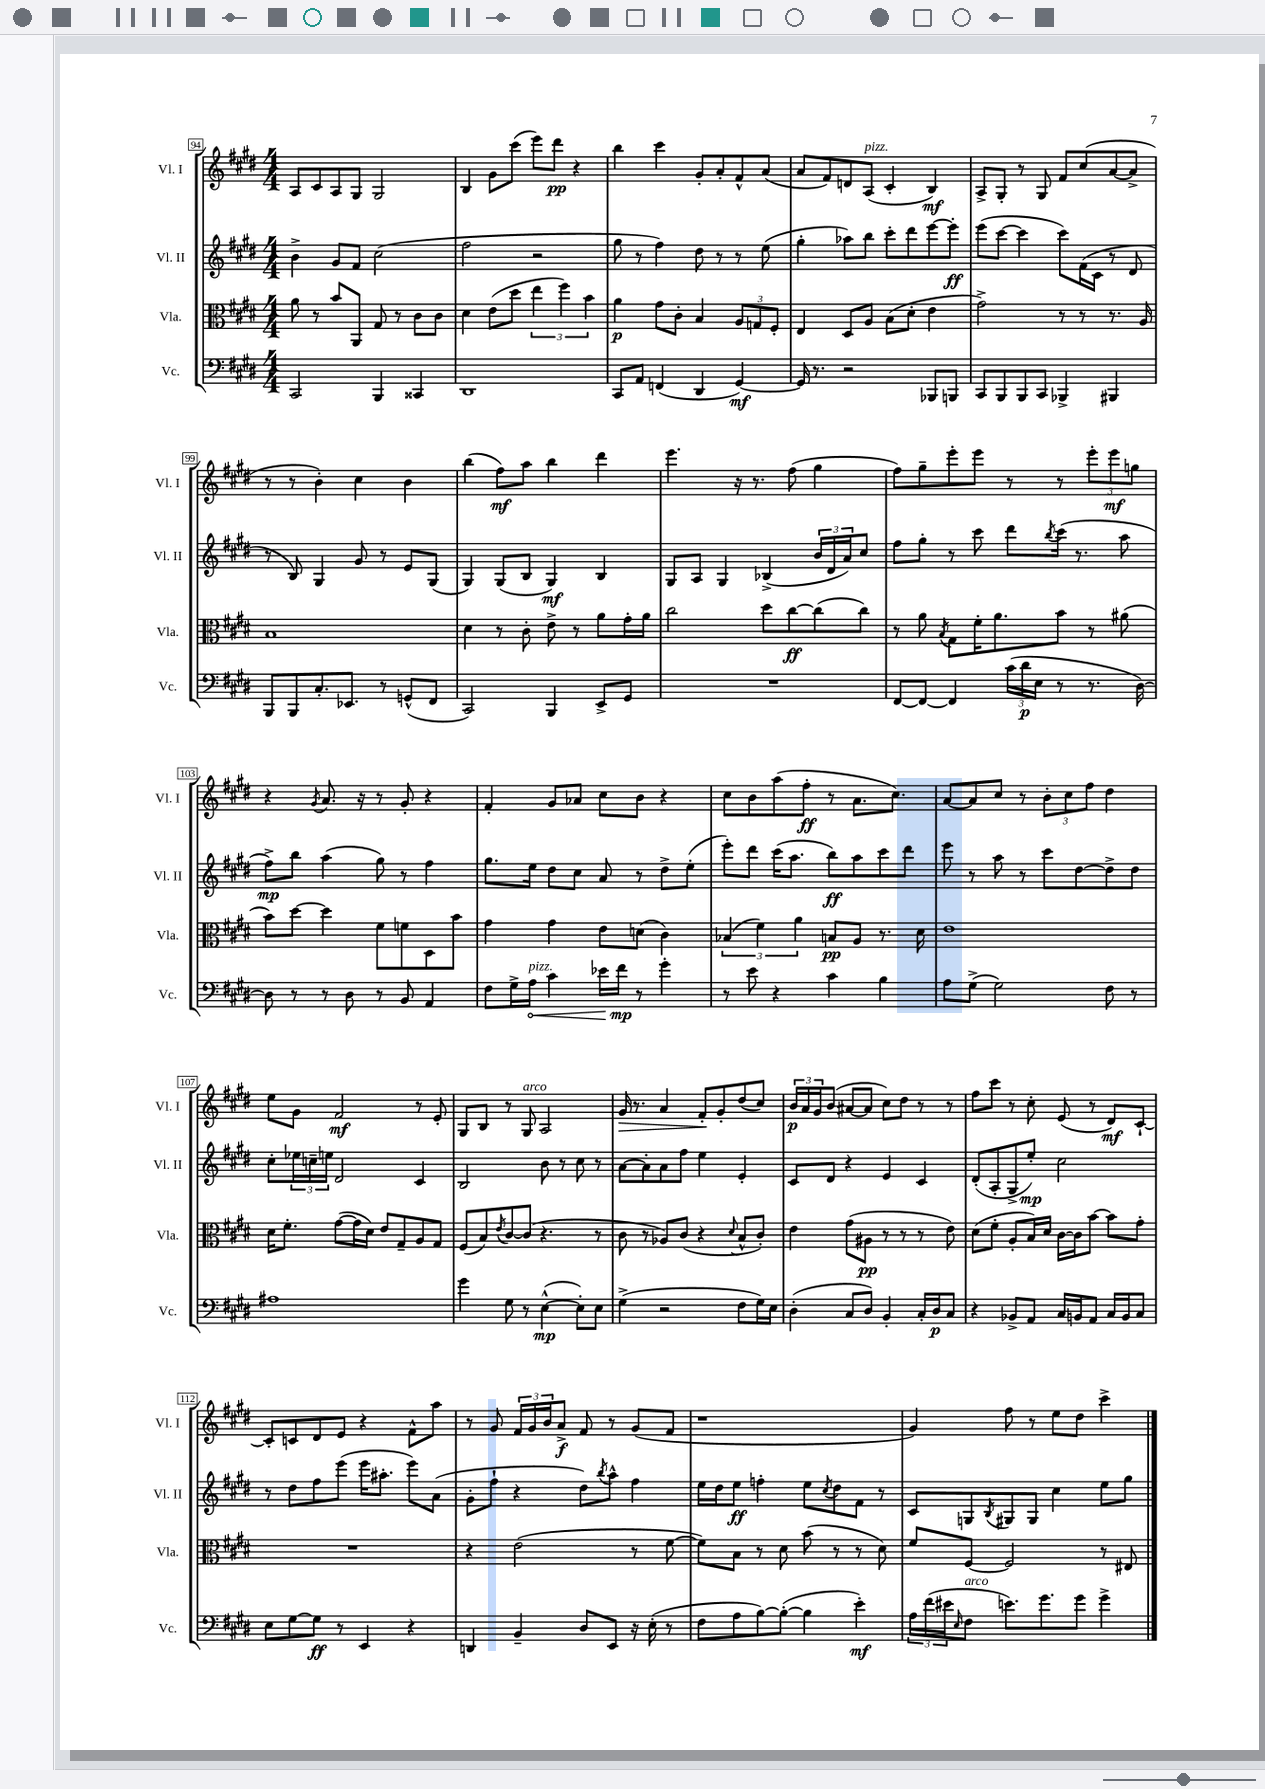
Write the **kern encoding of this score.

**kern	**kern	**kern	**kern
*staff4	*staff3	*staff2	*staff1
*clefF4	*clefC3	*clefG2	*clefG2
*k[f#c#g#d#]	*k[f#c#g#d#]	*k[f#c#g#d#]	*k[f#c#g#d#]
*M4/4	*M4/4	*M4/4	*M4/4
2CC#	8a	4b^	8A
.	8r	.	8c#
.	8b	8g#	8A
.	8AA	8f#	8G#
4BBB	8G#	(2cc#	2G#
.	8r	.	.
4CC##	8c#	.	.
.	8c#	.	.
=	=	=	=
1DD#	4d#	2ff#	4B
.	(8e	.	8g#
.	8dd#	.	(8ccc#
.	6ee	2r	8eee)
.	.	.	8ddd#
.	6ff#)	.	.
.	.	.	4r
.	6b	.	.
=	=	=	=
8CC#	4a	8gg#	4bb
8AA	.	8r	.
(4FF	8g#	4ff#)	4ccc#
.	8c#'	.	.
4DD#	4B	8dd#	8g#'
.	.	8r	8a'
[4GG#)	12A	8r	8f#^^
.	12G	.	.
.	.	(8ee	(8a
.	12F#'	.	.
=	=	=	=
16GG#]	4E	4gg#'	8a
8.r	.	.	.
.	.	.	8f#)
2r	8D#	8aa-)	8d
.	8A	8bb	(8A
.	(8B	8ccc#'	4c#'
.	8d#'	8ddd#	.
8BBB-	4e	[8eee	4B)
8BBB	.	8eee']	.
=	=	=	=
8CC#	2g#^)	(8eee	8A^
8BBB	.	[8ccc#	8G#'
8BBB	.	4ccc#]	8r
8CC#	.	.	8G#
4BBB-^	8r	8ccc#)	8f#
.	8r	(16f#	(8cc#
.	.	16c#	.
4BBB#	8.r	8r	[8a
.	.	8d#	8a^]
.	16A	.	.
=	=	=	=
8BBB	1B	8r	8r
8BBB	.	8B)	8r
8.C#'	.	4G#	4b')
8.EE-	.	.	.
.	.	8g#	4cc#
8r	.	8r	.
(8GG^^	.	8e	4b
8FF#	.	(8G#	.
=	=	=	=
2CC#)	4d#	4G#)	(4bb
.	8r	(8G#	8ff#)
.	8c#'	8B	8aa
4BBB	8e^	4G#)	4bb
.	8r	.	.
8EE^	8a	4B	4ddd#
8GG#	16g#'	.	.
.	16a	.	.
=	=	=	=
1r	2cc#	8G#	4.eee
.	.	8A	.
.	.	4G#	.
.	.	.	16r
.	.	.	8.r
.	8dd#	(4B-^	.
.	[8cc#	.	(8ff#
.	(8cc#]	24b	4gg#
.	.	24d#	.
.	.	24a)	.
.	8cc#)	8cc#	.
=	=	=	=
[8FF#	8r	8ff#	8ff#)
8FF#_	8a	8gg#'	8gg#~
.	8qB	.	.
4FF#]	8G#	8r	8eee'
.	16f#'	8ccc#	8eee
.	8.a	.	.
(24c#	.	8ddd#	8r
24d#	.	.	.
24E	.	.	.
.	.	8qbb	.
8r	8b	(16ccc#	8r
.	.	8.r	.
8.r	8r	.	12eee'
.	.	.	12eee
.	(8a#	8aa	.
.	.	.	12gg
[16D#)	.	.	.
=	=	=	=
8D#]	8b)	8ff#^)	4r
8r	[8dd#	8bb	.
.	.	.	8qg#
8r	4dd#]	(4aa	8.a
8D#	.	.	.
.	.	.	16r
8r	8f#	8gg#)	8r
8BB	8f	8r	8g#'
4AA	8D#	4ff#	4r
.	8b	.	.
=	=	=	=
8F#	4g#	8.gg#	4f#'
16G#^	.	.	.
16A	.	16ee	.
4c#	4g#	8dd#	8g#
.	.	8cc#	8a-
16e-	8e	8a	8cc#
16f#	.	.	.
8r	(8d	8r	8b
4g#'	4c#)	8dd#^	4r
.	.	(8ee'	.
=	=	=	=
8r	(6B-	8eee')	8cc#
8e	.	8ddd#	8b
.	6f#)	.	.
4r	.	(16ccc#	(8aa
.	.	8.aa	.
.	6a	.	.
.	.	.	8ff#'
4c#	8B	8bb)	8r
.	8A	8aa	8.a
4B	8.r	8ccc#	.
.	.	.	8.cc#)
.	.	8ddd#	.
.	16d#	.	.
=	=	=	=
8A	1e	8eee	[8a
(8G#^	.	8r	8a]
2G#)	.	8aa	8cc#
.	.	8r	8r
.	.	8ccc#	12b'
.	.	.	12cc#
.	.	[8dd#	.
.	.	.	12ff#
8F#	.	8dd#^]	4dd#
8r	.	8dd#	.
=	=	=	=
1A#	16d#	8cc#'	8ee
.	8.f#'	.	.
.	.	24ee-	8g#
.	.	24cc~	.
.	.	24ee	.
.	([8g#	2d#	2f#
.	16g#]	.	.
.	16d#)	.	.
.	8e	.	.
.	8G#~	.	.
.	8A	4c#	8r
.	8G#	.	8e'
=	=	=	=
4g#	(8F#	2B	8G#
.	8B)	.	8B
.	8qe	.	.
8G#	[8c#	.	8r
8r	(8c#]	.	8G#
([4E^^	4.r	8b	2A
.	.	8r	.
8E'])	.	8cc#	.
8E	8r	8r	.
=	=	=	=
(4G#^	8c#	[8a	16g#
.	.	.	8.r
.	8r	8a']	.
2r	8A-)	8a	4a
.	(8c#	8ff#	.
.	4r	4ee	8f#'
.	.	.	8g#'
.	8qqd#	.	.
8F#	8B^^	4e'	(8dd#
16G#)	8c#')	.	8cc#)
16E	.	.	.
=	=	=	=
(4D#'	4e	8c#	24b
.	.	.	24a
.	.	.	24g#
.	.	8d#	(8b
8C#	(8g#	4r	[8a#
8D#)	8A#	.	8a#]
4BB'	8r	4e	8cc#)
.	8r	.	8dd#
16C#'	8r	4c#	8r
16D#	.	.	.
8C#	8e)	.	8r
=	=	=	=
4r	(8d#	(8d#'	8ff#
.	8f#'	8A'	8ccc#
8BB-^	8A'	8G#^	8r
8AA	16B)	8ee')	8cc#'
.	16d#	.	.
16C#	[16c#	2cc#	(8e
16BB	16c#]	.	.
8AA	[8b	.	8r
16C#	8b]	.	8d#)
16BB	.	.	.
8C#	8g#'	.	[8c#`
=	=	=	=
8E	1r	8r	8c#']
[8G#	.	8dd#	8c
8G#]	.	8ff#	8d#
8r	.	(8eee	8e
4EE	.	16eee	4r
.	.	8.aa#'	.
4r	.	8eee)	8f#^^
.	.	(8a	8aa
=	=	=	=
4DD	4r	8g#'	8r
.	.	8ff#`	8g#
4BB~	(2e	4r	24f#
.	.	.	24g#
.	.	.	24b
.	.	.	8a^
8D#	.	8dd#)	8f#
.	.	8qbb	.
8EE	.	8aa^^	8r
16r	8r	4ff#	(8g#
(16E'	.	.	.
8r	[8f#	.	8f#
=	=	=	=
8F#	8f#])	16ee	1r
.	.	16dd#	.
8A	8B	8ee	.
[8B)	8r	4ff'	.
(8B'_	8d#	.	.
4B]	(8b	8ee	.
.	.	8qcc#	.
.	8r	8dd#	.
4e')	8r	8f#	.
.	8d#)	8r	.
=	=	=	=
24A	8f#	8c#	4g#)
(24f#	.	.	.
24e#	.	.	.
16qqE	.	.	.
8F#	[8F#	8G	.
.	.	8qB	.
8.e)	2F#]	8G#	8ff#
.	.	8G#	8r
8.g#	.	.	.
.	.	4cc#	8ee
8g#	.	.	8dd#
4g#^	8r	8ee	4ccc#^
.	8E#	8gg#	.
==	==	==	==
*-	*-	*-	*-
